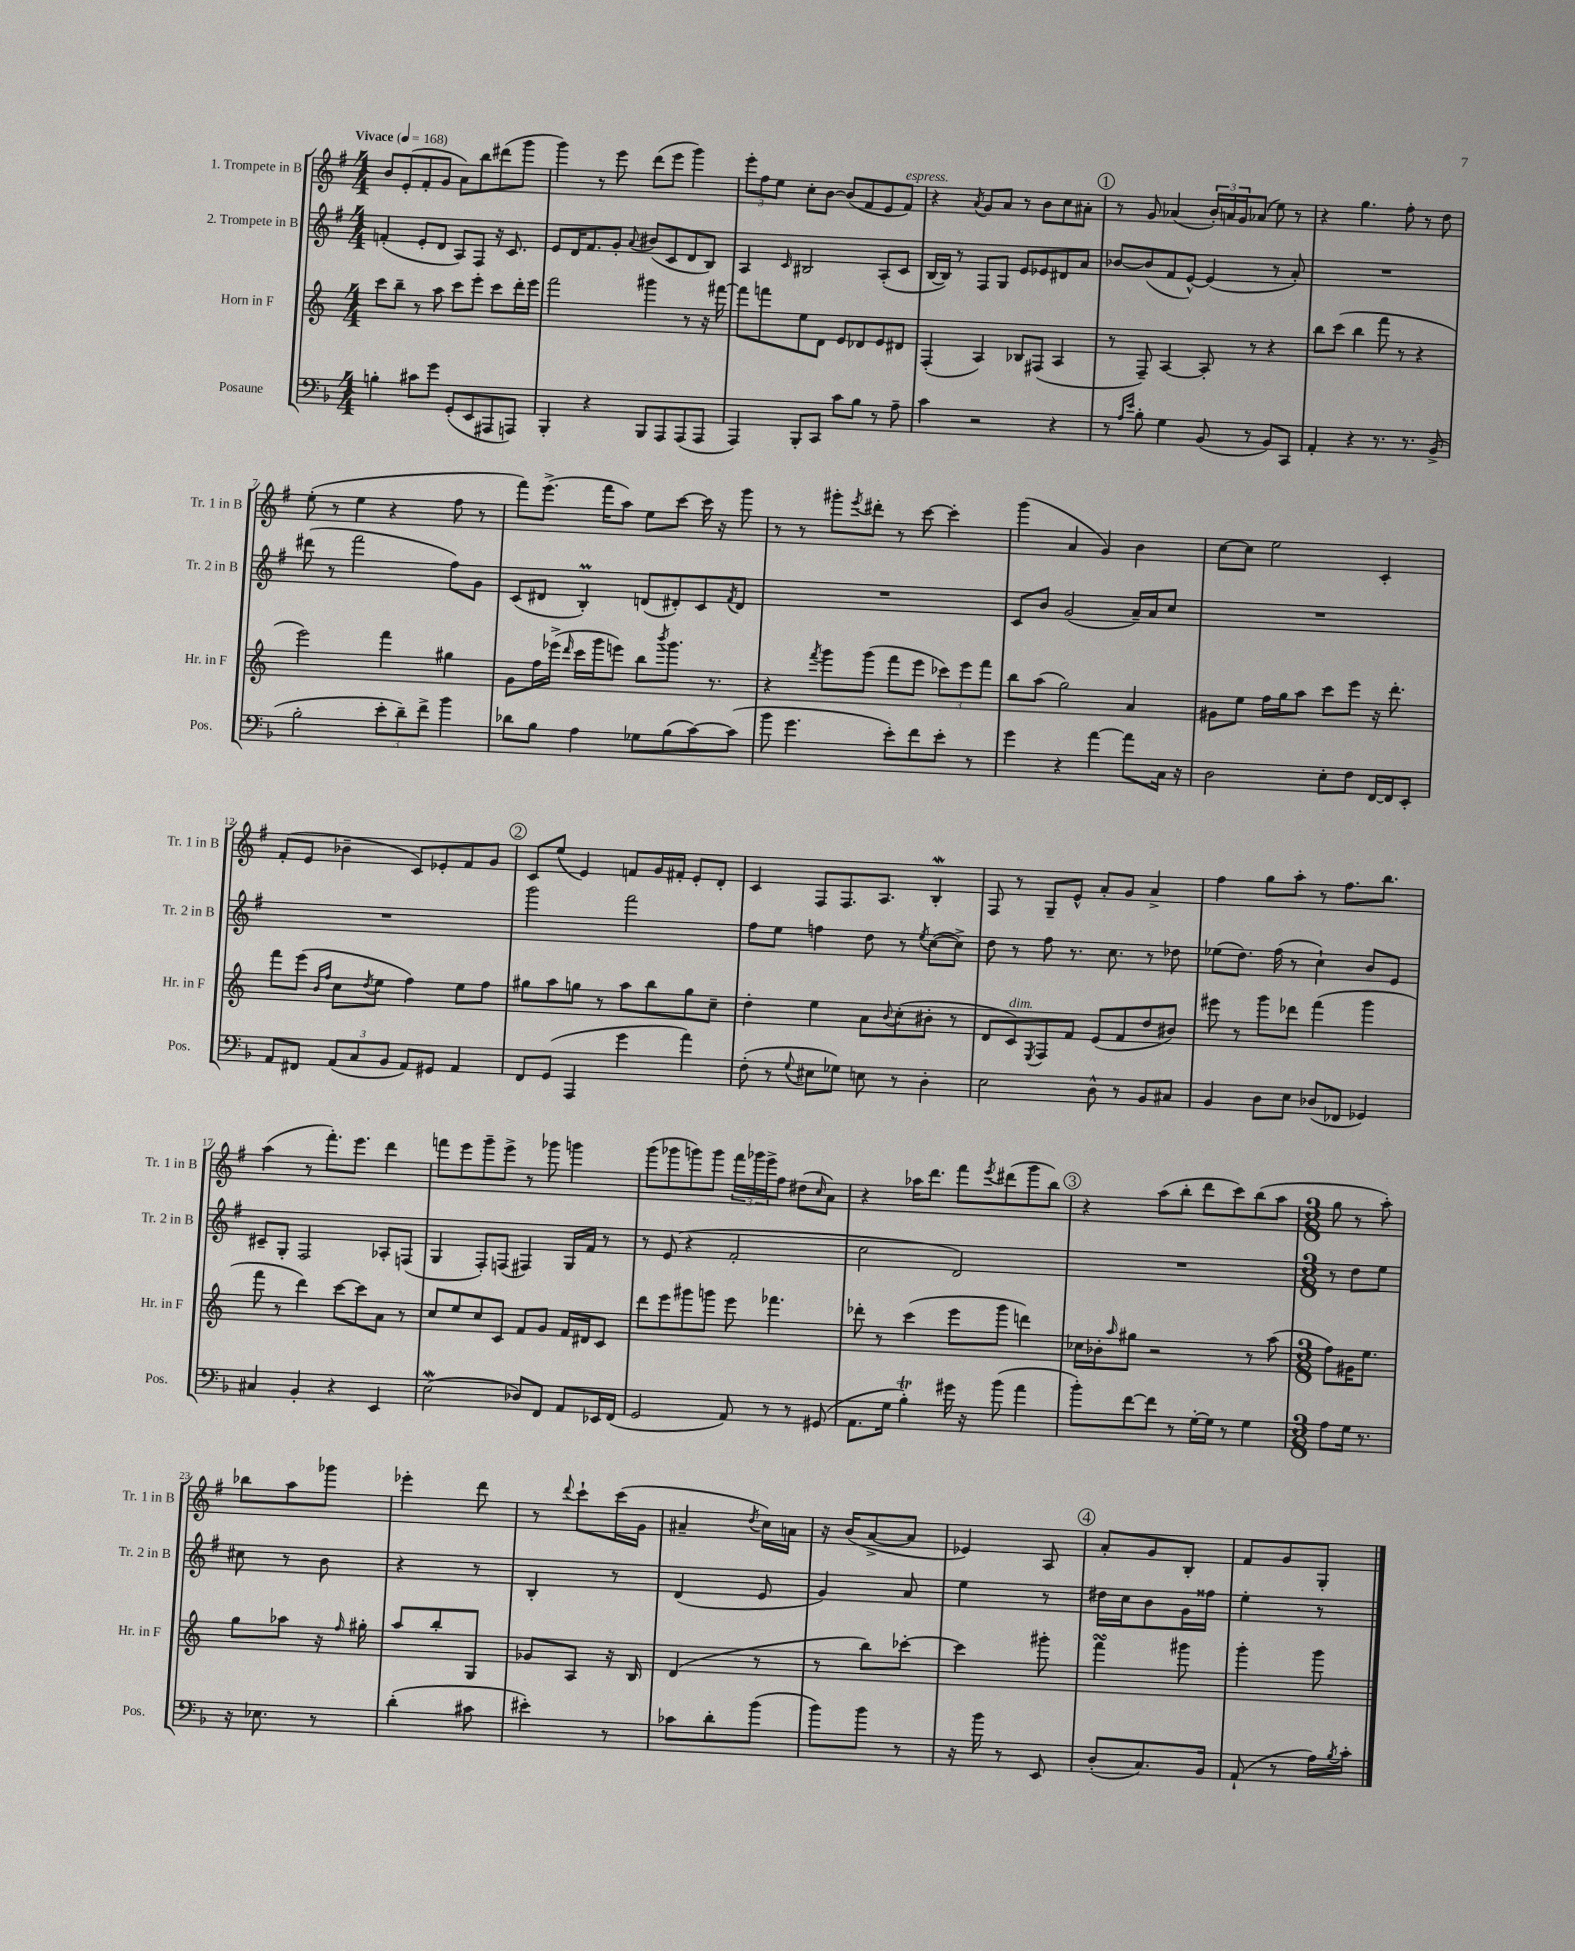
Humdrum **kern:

**kern	**kern	**kern	**kern
*part4	*part3	*part2	*part1
*staff4	*staff3	*staff2	*staff1
*I"Posaune	*I"Horn in F	*I"2. Trompete in B	*I"1. Trompete in B
*I'Pos.	*I'Hr. in F	*I'Tr. 2 in B	*I'Tr. 1 in B
*clefF4	*clefG2	*clefG2	*clefG2
*k[b-]	*k[]	*k[f#]	*k[f#]
*M4/4	*M4/4	*M4/4	*M4/4
*MM168	*MM168	*MM168	*MM168
=1	=1	=1	=1
!	!	!	!LO:TX:a:B:t=Vivace
4Bn'\	8ccc\L	(4fn'/	8b/L
.	8bb~\J	.	(8e'/
8c#X\L	8r	8e'/L	8f#'/
8g\J	8aa\	8d/J	8g/J
(8GG'/L	8ccc\L	8A/L)	8a\L)
8EE/	8eee'\J	8F#/J	8bb\
8AAA#X/	8ccc\L	16r	(8ddd#X\
.	.	8.c/	.
8AAAn/J)	16ddd'\L	.	8ggg\J
.	16eee\JJ	.	.
=2	=2	=2	=2
4BBB-'/	2fff\	8e/L	4ggg\)
.	.	16d/K	.
.	.	8.f#/	.
4r	.	.	8r
.	.	8g'/J	8eee\
.	.	8qqa/	.
8BBB-/L	4ggg#X\	(8b#X/L	(8ddd\L
8AAA/	.	8c/	8eee\J
(8AAA/	8r	8d/	4ggg\)
8AAA/J	16r	8B/J)	.
.	[16fff#X\	.	.
=3	=3	=3	=3
4AAA/)	8fff#\L]	4A/	12eee'\L
.	.	.	12ff#\
.	8fffn\	.	.
.	.	.	12ee\J
.	.	16qqc/	.
8BBB-'/L	8ee\	2B#X/	8cc'\L
8CC/J	8d\J	.	[8b\J
8c\L	8e/L	.	(8b/L]
8B-\J	8d-X/	.	8f#/
8r	8e/	(8A'/L	8e/
!	!	!	!LO:TX:a:i:t=espress.
8A~\	8d#X/J	8c/J	8f#/J)
=4	=4	=4	=4
4c\	(4F'/	[16B/LL	4r
.	.	16B/JJ])	.
.	.	8r	.
.	.	.	8qa/
2r	4A/)	8F#/L	8g/L
.	.	8G/J	8a/J
.	8B-X/L	8e/L	8r
.	(8F#X/J	8e-X/	8b\L
4r	4A/	8d#X/	8cc\
.	.	8a/J	8a#X'\J
!!LO:REH:place=s1:t=1
=5	=5	=5	=5
8r	8r	[8b-X/L	8r
16qqA/LL	.	.	.
16qqe/JJ	.	.	.
8B-'\	8F~/)	(8b-/]	8g/
4G\	[4A/	8f#/	(4a-X/
.	.	[8e^^/J)	.
(8BB-/	8A'/]	(4e/]	24b'/LL)
.	.	.	24an/
.	.	.	24g/J
8r	8r	.	(8a-X/J
8BB-/L)	4r	8r	8ee\)
8CC/J	.	8a'/)	8r
=6	=6	=6	=6
4AA'/	8bb\L	1r	4r
.	(8ccc\J	.	.
4r	4bb\	.	4.gg\
8.r	8fff\	.	.
.	8r	.	8ff#'\
8.r	.	.	.
.	4r	.	8r
(8BB-^/	.	.	8dd\
!!LO:LB:g=z
=7	=7	=7	=7
2B-'\	2eee\)	(8ddd#X\	(8ee'\
.	.	8r	8r
.	.	2fff#\	4ee\
12e'\L	4fff\	.	4r
12d~\)	.	.	.
12f^\J	.	.	.
4b-\	4gg#X\	8ff#\L)	8ff#\
.	.	8g\J	8r
=8	=8	=8	=8
8d-X\L	8g\L	(8c/L	8fff#\L)
8B-\J	16ff\L	8d#X/J	(8.eee^\J
.	(16eee-X^\JJ	.	.
.	16qqddd/	.	.
4A\	16ccc\LL	4Bm'/)	.
.	16ggg\J	.	16fff#\KL
.	8eeen\J)	.	8aa\J)
8G-X\L	8bb\L	(8dn/L	8ee\L
.	8qbbb/	.	.
(8B-\	8.ggg\J	8d#X'/)	[8ccc\J
[8c\)	.	8c/	16ccc\]
.	8.r	.	16r
.	.	8qf#/	.
(8c\J]	.	8d#/J	8ggg\
=9	=9	=9	=9
8b-\	4r	1r	8r
4.g\	.	.	8r
.	8qfff/	.	.
.	8ggg\L	.	8ggg#X'\L
.	.	.	8qeee/
.	(8ggg\J	.	8ddd#X'\J
8e'\L)	8fff\L	.	8r
8f\	8eee\J	.	[8ccc\
8e'\J	12ccc-X\L)	.	4ccc'\]
.	12eee\	.	.
8r	.	.	.
.	12fff\J	.	.
=10	=10	=10	=10
4g\	8bb\L	8c/L	(4ggg\
.	(8aa\J	8b/J	.
4r	2gg\)	(2g/	4a/
[4a\	.	.	4g/)
8a\L]	4a/	16a~/LL)	4b\
.	.	16a/J	.
16C\Jk	.	8cc/J	.
16r	.	.	.
=11	=11	=11	=11
2D\	8g#X\L	1r	[8cc\L
.	8ee\J	.	8cc\J]
.	16ff\LL	.	2ee\
.	16gg\J	.	.
.	8aa\J	.	.
8E'\L	8ccc\L	.	.
8F\J	8eee\J	.	.
[16FF/LL	16r	.	4c'/
16FF/J]	8.ddd'\	.	.
8EE'/J	.	.	.
!!LO:LB:g=z
=12	=12	=12	=12
8AA/L	8fff\L	1r	(8f#'/L
8FF#X/J	(8eee\J	.	8e/J
.	16qqb/LL	.	.
.	16qqff/JJ	.	.
(12AA/L	8cc\L	.	4b-X~\
12C/	.	.	.
.	8qdd/	.	.
.	8ee\J	.	.
12BB-/J	.	.	.
8AA/L)	4ff\)	.	8c/L)
8GG#X/J	.	.	8e-X'/
4AA/	8ee\L	.	8f#/
.	8ff\J	.	8g/J
!!LO:REH:place=s1:t=2
=13	=13	=13	=13
8FF/L	8gg#X\L	2ggg\	8c/L
(8GG/J	8aa\	.	(8ee/J
4AAA/	8ggn\J	.	4e/)
.	8r	.	.
4g\	8aa\L	2fff#\	8fn/L
.	8bb\	.	16g/L
.	.	.	16f#X'/JJ
4a\)	8gg\	.	8e'/L
.	8cc~\J	.	8d'/J
=14	=14	=14	=14
(8F'\	4dd'\	8ff#\L	4c/
8r	.	8ee\J	.
8qqG/	.	.	.
8E#X\L	4ee\	4ffn\	8F#/L
8G-X\J)	.	.	8.F#/
8En\	8a\L	8dd\	.
.	.	.	8.A/J
.	8qqb/	.	.
8r	(8cc'\	8r	.
.	.	8qee/	.
4D'\	8b#X'\J	([8cc\L	4BW'/
.	8r	8cc^\J])	.
=15	=15	=15	=15
2E\	8d/L	8dd\	8F#/
!	!LO:TX:a:i:t=dim.	!	!
.	8c/)	8r	8r
.	8qE/	.	.
.	8F/	8ff#\	8G~/L
.	8f/J	8.r	8e^^/J
8D^^\	(8e/L	.	8a'/L
.	.	8.cc\	.
8r	8f/	.	8g/J
8BB-/L	8dd/	8r	4a^/
8C#X/J	8b#X/J)	8dd-X\	.
=16	=16	=16	=16
4BB-/	8eee#X\	(8ee-X\L	4ff#\
.	8r	8.dd\J)	.
8D\L	8ggg\L	.	8gg\L
.	.	(16ff#\	.
8E\J	8ddd-X\J	8r	8aa'\J
(8D-X/L	(4fff\	4cc`\)	8r
8FF-X/J	.	.	8.ff#\L
4GG-X/)	4ggg\	8b/L	.
.	.	.	8.bb\J
.	.	8e/J	.
!!LO:LB:g=z
=17	=17	=17	=17
4C#X/	8fff\	8c#X~/L	(4aa\
.	8r	8G'/J	.
4BB-'/	4ddd\)	2F#/	8r
.	.	.	8.fff#'\L)
4r	[8ccc\L	.	.
.	.	.	8.eee\J
.	8ccc\]	.	.
4EE/	8a\J	8A-X'/L	4ddd\
.	8r	(8Fn/J	.
=18	=18	=18	=18
(2EW\	8cc/L	4G/	8fffn\L
.	8ee/	.	8eee\
.	8cc/	8F#'/L)	8ggg~\
.	8c/J	(8Fn/J	8eee^\J
8D-X/L)	8f/L	4F#X/)	8r
8FF/J	8g/J	.	8ggg-X\
8AA/L	16f/LL	16G/LL	4gggn\
.	16d#X/J	16f#/JJ	.
16EE-X/L	8c/J	8r	.
(16FF/JJ	.	.	.
=19	=19	=19	=19
2GG/	8ddd\L	8r	(8ggg\L
.	8eee\	(8e/	8ggg-X\
.	8ggg#X\	4r	8gggn\)
.	8gggn\J	.	8ggg\J
8AA/)	8eee\	2f#'/	24fff#\LL
.	.	.	24ggg-X\
.	.	.	24eee^\J
8r	4.fff-X\	.	8ff#\J
8r	.	.	(8dd#X\L
.	.	.	16qqcc/
(8GG#X/	.	.	8a\J)
=20	=20	=20	=20
8.AA\L	8ddd-X'\	2cc\	4r
.	8r	.	.
16G\Jk	.	.	.
4B-T'\)	(4ccc\	.	16aa-X\KL
.	.	.	8.ddd\J
16g#X\	8eee\L	2d/)	8fff#\L
16r	.	.	.
.	.	.	8qeee/
(8b-\	8ggg\J	.	(8ddd#X\
4a\	4dddn\)	.	8ggg\
.	.	.	8bb\J)
!!LO:REH:place=s1:t=3
=21	=21	=21	=21
8b-'\L)	16cc-X\LL	1r	4r
.	16b-X'\J	.	.
.	16qqaa/	.	.
[8f\	8gg#X\J	.	.
8f\J]	2r	.	(8aa\L
8r	.	.	8bb'\J
[16G'\LL	.	.	8ddd\L
16G\JJ]	.	.	.
8r	.	.	8ccc\)
4G\	8r	.	(8bb\
.	(8aa\	.	8aa\J
=22	=22	=22	=22
*M3/8	*M3/8	*M3/8	*M3/8
8A\L	8ff\L)	8r	8gg\
16G\Jk	16g#X\K	8dd\L	8r
8.r	8.ee\J	.	.
.	.	8ee\J	8aa'\)
!!LO:LB:g=z
=23	=23	=23	=23
16r	8gg\L	8cc#X\	8bb-X\L
8.E-X\	.	.	.
.	8aa-X\J	8r	8aa\
8r	16r	8b\	8ggg-X\J
.	16qqff/	.	.
.	16gg#X'\	.	.
=24	=24	=24	=24
(4d'\	8aa/L	4r	4eee-X'\
.	8bb'/	.	.
8c#X\	8G/J	8r	8ddd\
=25	=25	=25	=25
4e#X'\)	8g-X/L	4B'/	8r
.	.	.	8qqddd/
.	8A/J	.	8ccc`\L
8r	16r	8r	(16ccc\L
.	16B/	.	16g\JJ
=26	=26	=26	=26
8c-X\L	(4d/	(4d/	4a#X~/
8d'\	.	.	.
.	.	.	8qdd/
(8b-\J	8r	8e/	16cc\LL)
.	.	.	16an\JJ
=27	=27	=27	=27
8b-\L)	8r	4g/)	16r
.	.	.	(16b/KL
8b-\J	8bb\L)	.	[8a^/
8r	[8ccc-X'\J	8a/	8a/J]
=28	=28	=28	=28
16r	4ccc-\]	4ee\	4e-X/)
16b-\	.	.	.
8r	.	.	.
8EE/	8ggg#X'\	8r	8A/
!!LO:REH:place=s1:t=4
=29	=29	=29	=29
(8D'/L	4fffsSSs\	16dd#X\LL	8a'/L
.	.	16cc\J	.
8.C/)	.	8b\	8g/
.	8ggg#X\	16g\L	8B'/J
16BB-/Jk	.	16ff##X\JJ	.
=30	=30	=30	=30
(8AA`/	4ggg'\	4ee'\	8f#/L
8r	.	.	8g/
16A\LL)	8ggg\	8r	8G'/J
8qB-/	.	.	.
16c'\JJ	.	.	.
==	==	==	==
*-	*-	*-	*-
